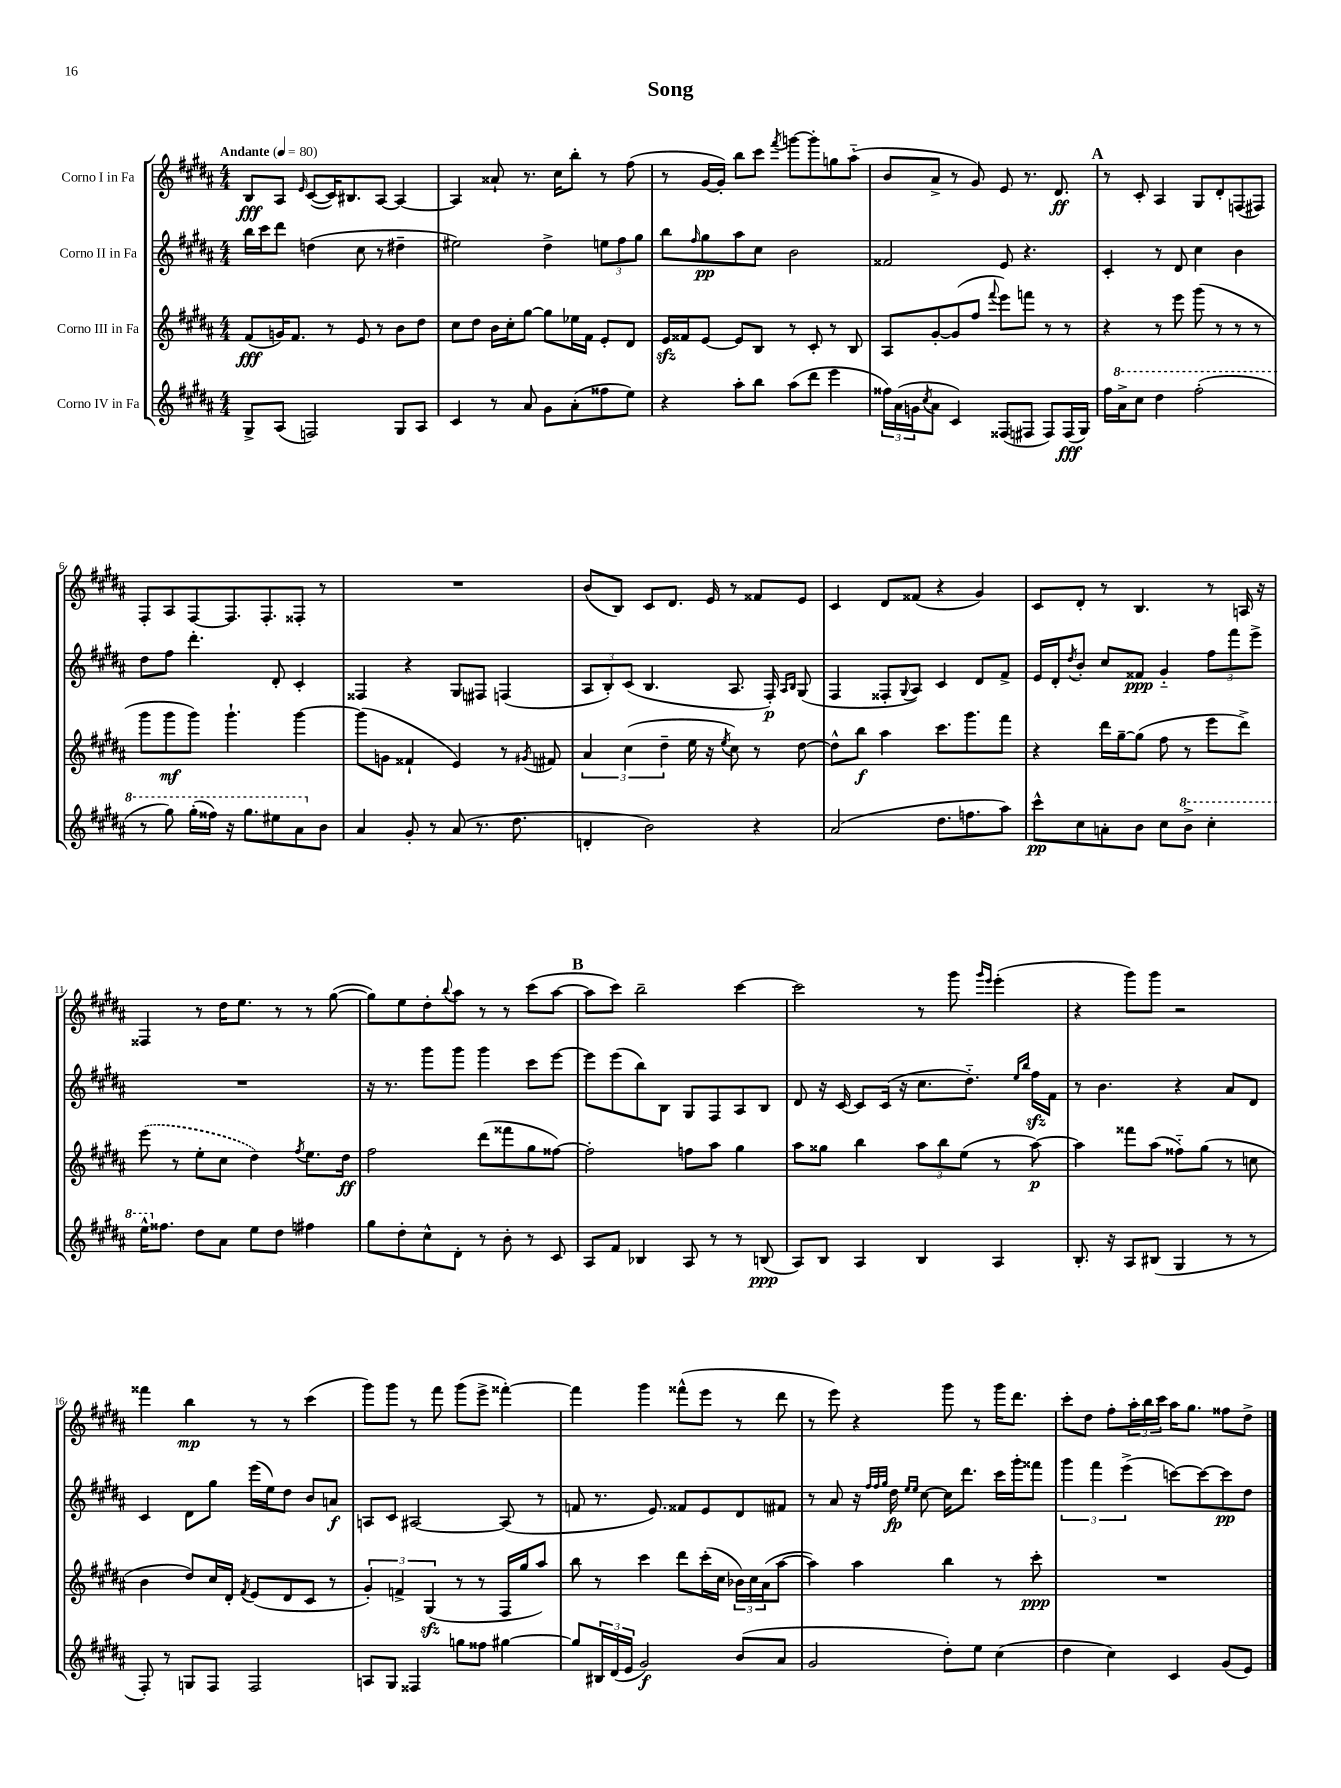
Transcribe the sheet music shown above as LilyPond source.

\header { title = "Song" }
<<
\new StaffGroup <<
\new Staff = "s0" \with { instrumentName = "Corno I in Fa" } {
    \clef treble \key b \major \numericTimeSignature \time 4/4 \tempo "Andante" 4 = 80
    b8\fff ais8 \grace { e'16 } cis'8~( cis'16) bis8. ais8~ ais4~ |
    ais4 aisis'8-! r8. cis''16 b''8-. r8 fis''8( |
    r8 gis'16~ gis'16-.) b''8 cis'''8 \acciaccatura { fis'''8 } g'''8~ g'''8-. g''8 ais''8-_( |
    b'8 ais'8-> r8 gis'8) e'8 r8. dis'8.\ff |
    \mark \markup { \bold "A" } r8 cis'8-. ais4 gis8 dis'8-. f8( fis8) |
    fis8-. ais8 fis8~ fis8. fis8.-. fisis8-. r8 |
    R1 |
    b'8( b8) cis'8 dis'8. e'16 r8 fisis'8 e'8 |
    cis'4 dis'8 fisis'8( r4 gis'4) |
    cis'8 dis'8-. r8 b4. r8 a16 r16 |
    fisis4 r8 dis''16 e''8. r8 r8 gis''8~( |
    gis''8) e''8 dis''8-. \appoggiatura { b''8 } ais''8 r8 r8 cis'''8( ais''8~ |
    \mark \markup { \bold "B" } ais''8 cis'''8) b''2-- cis'''4~ |
    cis'''2 r8 gis'''8 \grace { gis'''16 e'''16 } e'''4-.( |
    r4 gis'''8) gis'''8 r2 |
    fisis'''4 b''4\mp r8 r8 cis'''4( |
    gis'''8) gis'''8 r8 fis'''8 gis'''8( e'''8-> fisis'''4~-.) |
    fisis'''4 gis'''4 fisis'''8-^( e'''8 r8 dis'''8 |
    r8 e'''8) r4 gis'''8 r8 gis'''16 dis'''8. |
    cis'''8-. dis''8 fis''8-. \tuplet 3/2 { ais''16-. b''16 cis'''16 } ais''16 gis''8. fisis''8 dis''8-> \bar "|." |
}
\new Staff = "s1" \with { instrumentName = "Corno II in Fa" } {
    \clef treble \key b \major \numericTimeSignature \time 4/4
    b''16 cis'''16 dis'''8 d''4( cis''8 r8 dis''4-- |
    eis''2) dis''4-> \tuplet 3/2 { e''8 fis''8 gis''8 } |
    b''8 \grace { fis''16 } gis''8\pp ais''8 cis''8 b'2 |
    fisis'2 e'8 r4. |
    \mark \markup { \bold "A" } cis'4-. r8 dis'8 cis''4 b'4 |
    dis''8 fis''8 dis'''4.-. dis'8-. cis'4-. |
    fisis4 r4 gis8 fis8 f4( |
    \tuplet 3/2 { ais8 b8-.) cis'8( } b4. ais8. fis16-.\p) \grace { ais16 b16 } gis8( |
    fis4 fisis8-. \appoggiatura { gis8 } ais8) cis'4 dis'8 fis'8-> |
    e'16 dis'16-. \acciaccatura { dis''8 } b'8-. cis''8 fisis'8\ppp gis'4-_ \tuplet 3/2 { fis''8 fis'''8 e'''8-> } |
    R1 |
    r16 r8. gis'''8 gis'''8 gis'''4 cis'''8 e'''8~ |
    \mark \markup { \bold "B" } e'''8 e'''8( b''8) b8 gis8 fis8 ais8 b8 |
    dis'8 r16 cis'16~ cis'8 cis'16( r16 cis''8. dis''8.-_) \grace { e''16 b''16 } fis''16\sfz fis'16 |
    r8 b'4. r4 ais'8 dis'8 |
    cis'4 dis'8 gis''8 e'''16( e''16) dis''8 b'8 a'8\f |
    a8 cis'8 ais2~ ais8( r8 |
    f'8 r8. e'8.) fisis'8 e'8 dis'8 fis'8 |
    r8 ais'8 r16 \grace { fis''32 fis''32 gis''32 } dis''16\fp \grace { e''16 e''16 } cis''8~ cis''16 dis'''8. cis'''16 gis'''16-. fisis'''8 |
    \tuplet 3/2 { gis'''4 fis'''4 e'''4->( } c'''8~) c'''8~ c'''8\pp dis''8 \bar "|." |
}
\new Staff = "s2" \with { instrumentName = "Corno III in Fa" } {
    \clef treble \key b \major \numericTimeSignature \time 4/4
    fis'8\fff( g'16) fis'8. r8 e'8 r8 b'8 dis''8 |
    cis''8 dis''8 b'16 cis''16-. gis''8~ gis''8 ees''16 fis'16 e'8-. dis'8 |
    e'16\sfz fisis'16 e'8~ e'8 b8 r8 cis'8-. r8 b8 |
    ais8 gis'8~-. gis'8( fis''8 \appoggiatura { fis'''8 } e'''8) f'''8 r8 r8 |
    \mark \markup { \bold "A" } r4 r8 e'''8 gis'''8( r8 r8 r8 |
    gis'''8 gis'''8\mf gis'''8) gis'''4.-! gis'''4~ |
    gis'''8( g'8 fisis'4-! e'4) r8 \acciaccatura { gis'8 } fis'8 |
    \tuplet 3/2 { ais'4 cis''4( dis''4-- } e''16 r16 \acciaccatura { e''8 } cis''8) r8 dis''8~ |
    dis''8-^ b''8\f ais''4 cis'''8. gis'''8. fis'''8 |
    r4 dis'''16 gis''16~-- gis''8( fis''8 r8 e'''8 dis'''8->) |
    \once \slurDashed e'''8( r8 e''8-. cis''8 dis''4) \acciaccatura { fis''8 } e''8. dis''16\ff |
    fis''2 dis'''8( fisis'''8 gis''8 fisis''8~) |
    \mark \markup { \bold "B" } fisis''2-. f''8 ais''8 gis''4 |
    ais''8 gisis''8 b''4 \tuplet 3/2 { ais''8 b''8 e''8( } r8 ais''8~\p) |
    ais''4 fisis'''8 ais''8( fisis''8-_) gis''8( r8 c''8 |
    b'4 dis''8) cis''16 dis'16-. \acciaccatura { fis'8 } e'8( dis'8 cis'8 r8 |
    \tuplet 3/2 { gis'4-.) f'4-> gis4\sfz( } r8 r8 fis16 gis''16 ais''8) |
    b''8 r8 cis'''4 dis'''8 cis'''16-.( cis''16 \tuplet 3/2 { bes'16) cis''16 ais'16( } ais''8~ |
    ais''4) ais''4 b''4 r8 cis'''8-.\ppp |
    R1 \bar "|." |
}
\new Staff = "s3" \with { instrumentName = "Corno IV in Fa" } {
    \clef treble \key b \major \numericTimeSignature \time 4/4
    gis8-> ais8( f2) gis8 ais8 |
    cis'4 r8 ais'8 gis'8 ais'8-.( fisis''8 e''8) |
    r4 ais''8-. b''8 ais''8( dis'''8 e'''4 |
    \tuplet 3/2 { fisis''16) ais'16( g'16 } \acciaccatura { cis''8 } ais'8 cis'4) fisis8( fis8 fis8) fis16\fff( gis16) |
    \mark \markup { \bold "A" } fis''16 \ottava #1 ais''16-> cis'''8 dis'''4 fis'''2-.( |
    r8 gis'''8) gis'''16-.( fisis'''16) r16 gis'''8. eis'''8 ais''8 \ottava #0 b'8 |
    ais'4 gis'8-. r8 ais'8( r8. dis''8. |
    d'4-. b'2) r4 |
    ais'2( dis''8. f''8. ais''8) |
    cis'''8-^\pp cis''8 a'8-. b'8 cis''8 \ottava #1 b''8-> cis'''4-. |
    e'''16-^ \ottava #0 fisis''8. dis''8 ais'8 e''8 dis''8 fis''4 |
    gis''8 dis''8-. cis''8-^ dis'8-. r8 b'8-. r8 cis'8 |
    \mark \markup { \bold "B" } ais8 fis'8 bes4 ais8 r8 r8 b8\ppp( |
    ais8) b8 ais4 b4 ais4 |
    b8.-. r16 ais8 bis8( gis4 r8 r8 |
    fis8-.) r8 g8 fis8 fis2 |
    a8 gis8 fisis4 g''8 fisis''8 gis''4~ |
    gis''8 \tuplet 3/2 { bis16 dis'16( e'16 } gis'2\f) b'8( ais'8 |
    gis'2 dis''8-.) e''8 cis''4( |
    dis''4 cis''4) cis'4 gis'8( e'8) \bar "|." |
}
>>
>>
